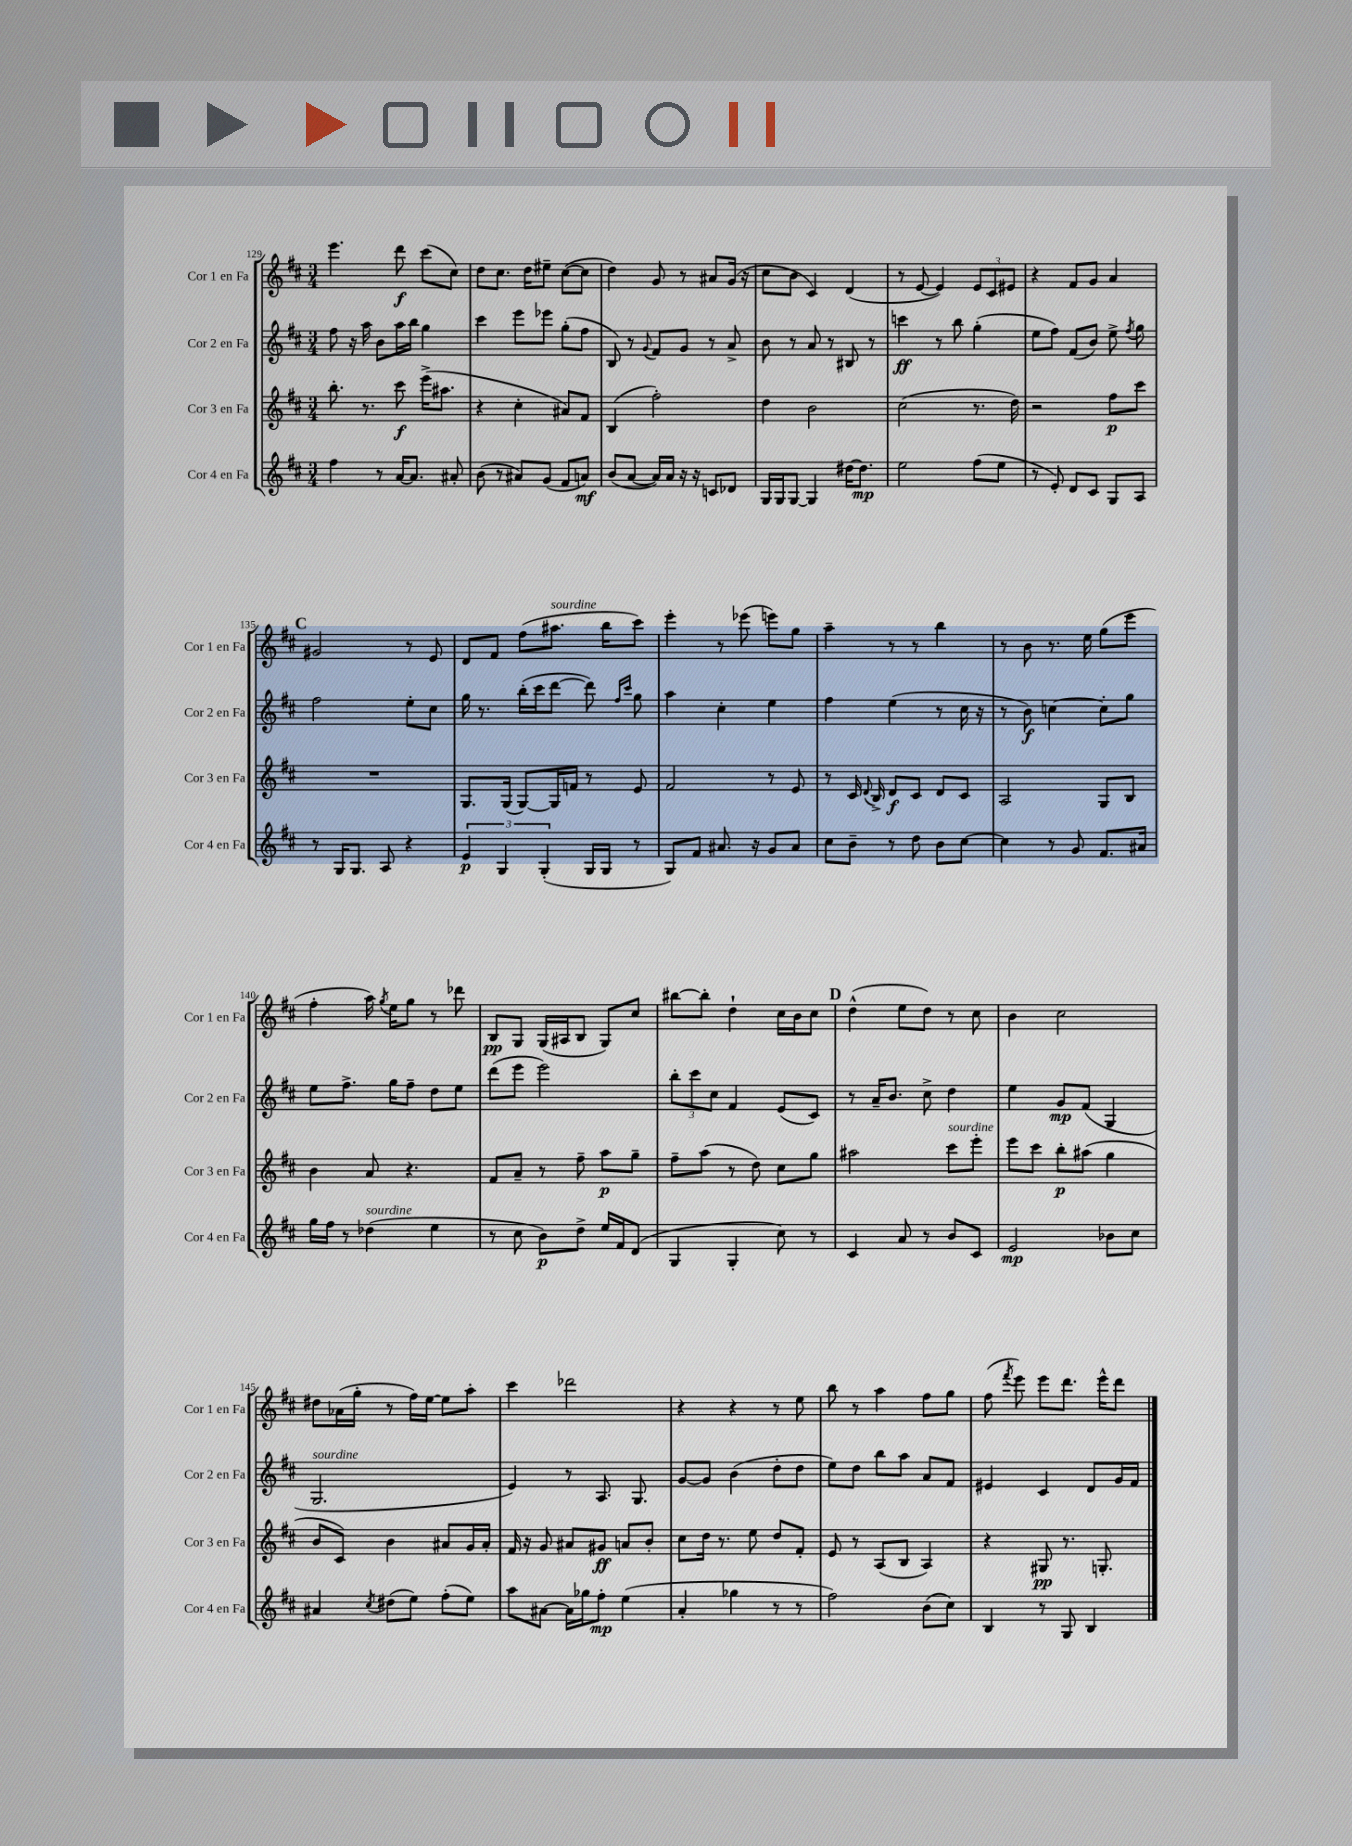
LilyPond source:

<<
\new StaffGroup <<
\new Staff = "s0" \with { instrumentName = "Cor 1 en Fa" shortInstrumentName = "Cor 1 en Fa" } {
    \clef treble \key d \major \numericTimeSignature \time 3/4
    \autoBeamOff e'''4. d'''8\f cis'''8[( cis''8]) |
    d''8[ cis''8.] d''16[ eis''8]-- cis''8[~( cis''8] |
    d''4) g'8 r8 ais'8[ g'16]( r16 |
    cis''8[ b'8] cis'4) d'4( |
    r8 e'8~ e'4) \tuplet 3/2 { e'8[ cis'8 eis'8] } |
    r4 fis'8[ g'8] a'4 |
    \mark \markup { \bold "C" } gis'2 r8 e'8 |
    d'8[ fis'8] fis''8[( ais''8.]^\markup { \italic "sourdine" } b''16[ cis'''8]) |
    e'''4-. r8 ees'''8( e'''8[) g''8] |
    a''4-- r8 r8 b''4 |
    r8 b'8 r8. e''16 g''8[( e'''8] |
    fis''4-. a''16) \acciaccatura { g''8 } e''16[ g''8] r8 des'''8 |
    b8[\pp g8] g16[( ais16 b8] g8[) cis''8] |
    bis''8[~ bis''8]-. d''4-! cis''16[ b'16 cis''8] |
    \mark \markup { \bold "D" } d''4-^( e''8[ d''8]) r8 cis''8 |
    b'4 cis''2 |
    dis''8[ aes'16( g''16]-. r8 fis''16[) e''16]~ e''8[ a''8]-. |
    cis'''4 des'''2 |
    r4 r4 r8 e''8 |
    b''8 r8 a''4 fis''8[ g''8] |
    fis''8( \acciaccatura { fis'''8 } e'''8) e'''8[ d'''8.] e'''16[-^ d'''8] \bar "|." |
}
\new Staff = "s1" \with { instrumentName = "Cor 2 en Fa" shortInstrumentName = "Cor 2 en Fa" } {
    \clef treble \key d \major \numericTimeSignature \time 3/4
    \autoBeamOff fis''8 r16 a''16 b'8[ a''16 b''16] g''4 |
    cis'''4 e'''8[ ees'''8] g''8[-.( fis''8] |
    b8) r8 \appoggiatura { g'8 } fis'8[ g'8] r8 a'8-> |
    b'8 r8 a'8 r8 bis8 r8 |
    c'''4\ff r8 b''8 g''4-.( |
    e''8[ fis''8]) fis'8[( b'8]) e''8-> \acciaccatura { fis''8 } g''8 |
    \mark \markup { \bold "C" } fis''2 e''8[-. cis''8] |
    g''16 r8. b''16[-.( cis'''16 d'''8]~ d'''8) \grace { fis''16[ cis'''16] } g''8 |
    a''4 cis''4-. e''4 |
    fis''4 e''4( r8 cis''16 r16 |
    r8 b'8\f) c''4~ c''8[-. g''8] |
    e''8[ fis''8.]-> g''16[ fis''8]-- d''8[ e''8] |
    d'''8[( e'''8] e'''2) |
    \tuplet 3/2 { b''8[-. cis'''8 cis''8] } fis'4 e'8[( cis'8]) |
    \mark \markup { \bold "D" } r8 a'16[-- b'8.] cis''8-> d''4 |
    e''4 g'8[\mp fis'8]( g4 |
    g2.^\markup { \italic "sourdine" } |
    e'4) r8 a8. g8. |
    g'8[~ g'8] b'4( d''8[-. d''8] |
    e''8[) d''8] b''8[ a''8] a'8[ fis'8] |
    eis'4 cis'4 d'8[ g'16 fis'16] \bar "|." |
}
\new Staff = "s2" \with { instrumentName = "Cor 3 en Fa" shortInstrumentName = "Cor 3 en Fa" } {
    \clef treble \key d \major \numericTimeSignature \time 3/4
    \autoBeamOff b''8.-. r8. cis'''8\f e'''16[->( ais''8.] |
    r4 cis''4-. ais'8[) fis'8] |
    b4( fis''2-.) |
    d''4 b'2 |
    cis''2( r8. d''16) |
    r2 fis''8[\p cis'''8] |
    \mark \markup { \bold "C" } R2. |
    g8.[ g16]( g8[~) g16 f'16] r8 e'8 |
    fis'2 r8 e'8 |
    r8 cis'16 \appoggiatura { d'8 } b16-> d'8[\f cis'8] d'8[ cis'8] |
    a2 g8[ b8] |
    b'4 a'8 r4. |
    fis'8[ a'8]-- r8 fis''8-- a''8[\p g''8]-- |
    fis''8[-- a''8]( r8 d''8) cis''8[ g''8] |
    \mark \markup { \bold "D" } ais''2 cis'''8[^\markup { \italic "sourdine" } e'''8]-. |
    e'''8[ cis'''8] b''8[-.\p ais''8]( g''4 |
    b'8[ cis'8]) b'4 ais'8[ g'16 ais'16]-. |
    fis'16 r16 g'8 ais'8[ gis'8]\ff a'8[ b'8]-. |
    cis''8[ d''16] r8. e''8 d''8[ fis'8]-. |
    e'8 r8 a8[( b8] a4) |
    r4 gis8\pp r8. g8.-. \bar "|." |
}
\new Staff = "s3" \with { instrumentName = "Cor 4 en Fa" shortInstrumentName = "Cor 4 en Fa" } {
    \clef treble \key d \major \numericTimeSignature \time 3/4
    \autoBeamOff fis''4 r8 a'16[~ a'8.] ais'8-. |
    b'8( r8 ais'8[) g'8]( fis'8[ a'8]\mf) |
    b'8[( a'8]~ a'16[) a'16] r16 r16 c'8[ des'8] |
    g16[ g16 g8]~ g4 dis''16[~ dis''8.]\mp |
    e''2 fis''8[( e''8] |
    r8 e'8-.) d'8[ cis'8] g8[ a8] |
    \mark \markup { \bold "C" } r8 g16[ g8.] a8 r4 |
    \tuplet 3/2 { e'4\p g4 g4-.( } g16[ g16] r8 |
    g8[) fis'8] ais'8. r16 g'8[ ais'8] |
    cis''8[ b'8]-- r8 d''8 b'8[ cis''8]~ |
    cis''4 r8 g'8 fis'8.[ ais'16] |
    g''16[ fis''16] r8 des''4^\markup { \italic "sourdine" }( e''4 |
    r8 cis''8 b'8[\p) d''8]-> e''16[ fis'16 d'8]( |
    g4 g4-. cis''8) r8 |
    \mark \markup { \bold "D" } cis'4 a'8 r8 b'8[ cis'8] |
    e'2\mp bes'8[ cis''8] |
    ais'4 \acciaccatura { cis''8 } dis''8[( e''8]) fis''8[-.( e''8]) |
    a''8[ ais'8]~ ais'16[ ges''16 fis''8]-.\mp e''4( |
    a'4-. ges''4 r8 r8 |
    fis''2) b'8[( cis''8]) |
    b4 r8 g8 b4 \bar "|." |
}
>>
>>
